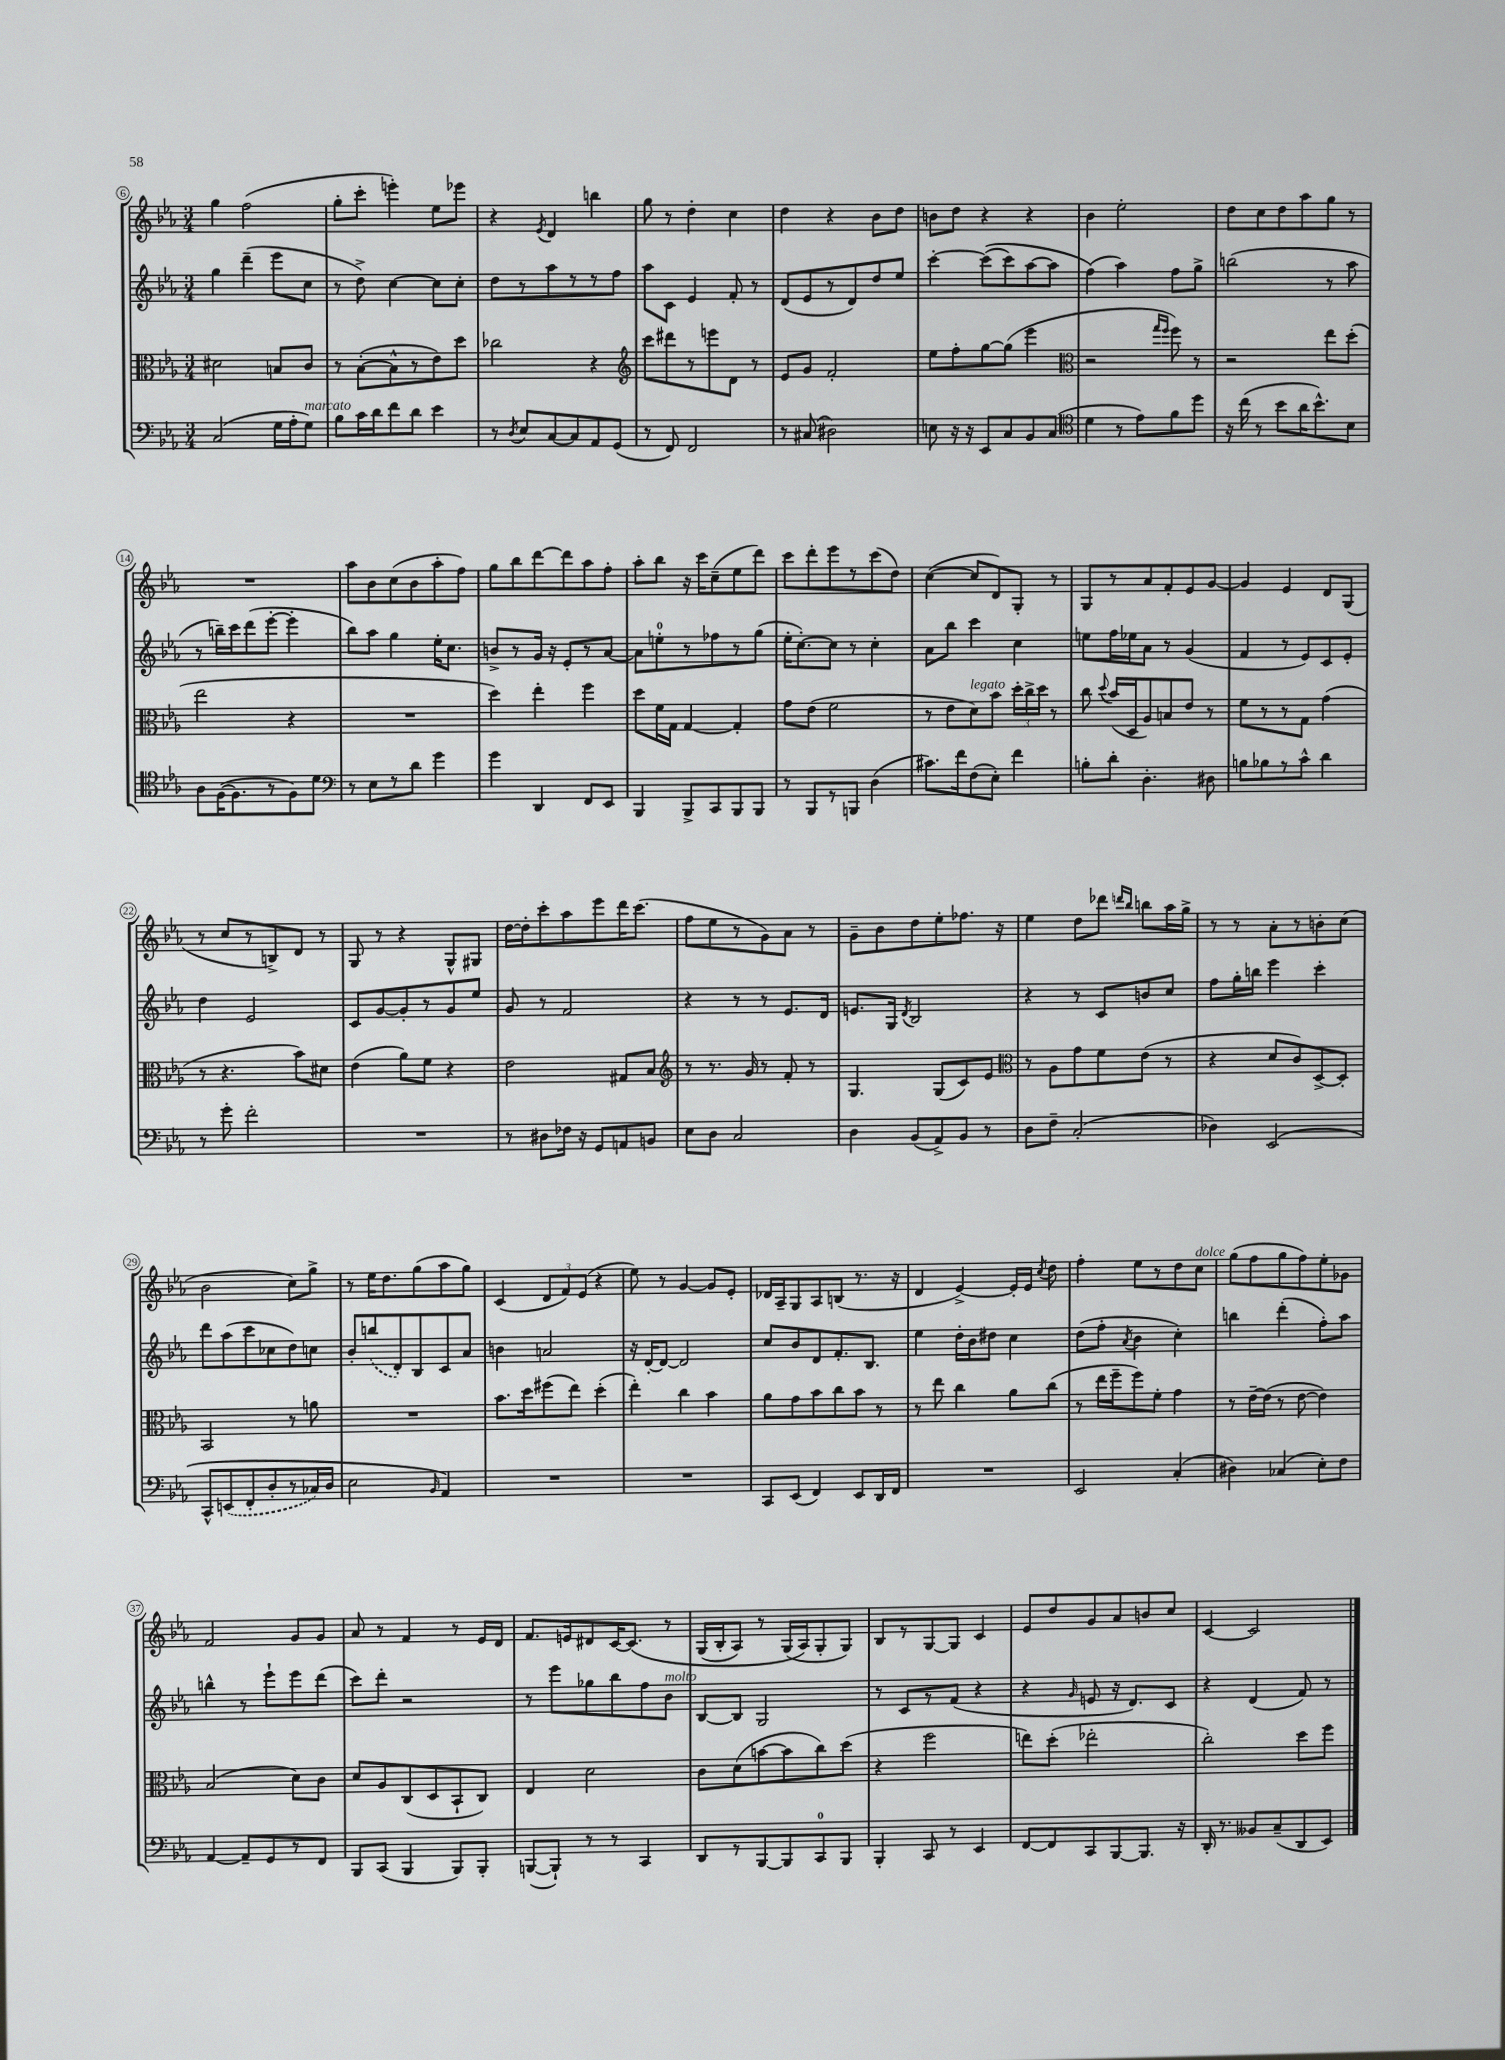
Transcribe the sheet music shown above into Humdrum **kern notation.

**kern	**kern	**kern	**kern
*staff4	*staff3	*staff2	*staff1
*clefF4	*clefC3	*clefG2	*clefG2
*k[b-e-a-]	*k[b-e-a-]	*k[b-e-a-]	*k[b-e-a-]
*M3/4	*M3/4	*M3/4	*M3/4
(2C	2d#	4gg	4gg
.	.	(4ddd~	(2ff
16G	8B	8eee-	.
16A-'	.	.	.
8G)	8c	8cc	.
=	=	=	=
8B-	8r	8r	8gg'
16c	([8B-'	8dd^)	8ccc'
16d	.	.	.
8f	8B-^^]	[4cc	4eee')
8d	8r	.	.
4e-	8e-)	8cc]	8ee-
.	8dd	8cc'	8eee-
=	=	=	=
8r	2cc-	8dd	4r
8qD	.	.	.
8E-	.	8r	.
.	.	.	8qe-
[8C	.	8aa-	4d
8C]	.	8r	.
8AA-	4r	8r	4bb
(8GG	.	8ff	.
=	=	=	=
*	*clefG2	*	*
8r	8ccc	8aa-	8gg
8FF)	8ddd#	8c	8r
2FF	8r	4e-	4dd'
.	8eee	.	.
.	8d	8f'	4cc
.	8r	8r	.
=	=	=	=
8r	8e-	(8d	4dd
(8C#	8g	8e-	.
2D#)	2f'	8r	4r
.	.	8d)	.
.	.	8dd	8b-
.	.	8ee-	8dd
=	=	=	=
8E	8ee-	[4ccc'	8b
16r	8ff'	.	8dd
16r	.	.	.
8EE-	[8gg	&((8ccc]	4r
8C	(8gg]	8ccc)	.
8BB-	4eee-	[8aa-	4r
(8C	.	8aa-]	.
=	=	=	=
*clefC4	*clefC3	*	*
4d	2r	(4ff&)	4b-
8r	.	4aa-)	2ee-'
8e-)	.	.	.
.	16qqgg	.	.
.	16qqff	.	.
8f	8ff)	8ff	.
8dd	8r	8gg^	.
=	=	=	=
16r	2r	(2bb	8dd
(16cc	.	.	.
8r	.	.	8cc
8b-	.	.	8dd
16a-	.	.	8aa-
8.b-^^)	.	.	.
.	8ee-	8r	8gg
8B-	(8dd'	8aa-	8r
=	=	=	=
8A-	2ee-	8r	2.r
([16F	.	16bb~)	.
8.F]	.	16ccc	.
.	.	(8ddd	.
8r	.	[8eee-'	.
8F)	4r	4eee-']	.
8d	.	.	.
=	=	=	=
*clefF4	*	*	*
8r	2.r	8bb-)	8aa-
8E-	.	8aa-	8b-
8r	.	4gg	(8cc
8d	.	.	8b-
4g	.	16ee-'	8aa-'
.	.	8.cc	.
.	.	.	8ff)
=	=	=	=
4g	4dd)	8b^	8gg
.	.	8r	8bb-
4DD	4ee-'	16g	[8ddd
.	.	16r	.
.	.	8e-'	8ddd]
8FF	4ff	8r	8aa-
8EE-	.	[8a-	8ff'
=	=	=	=
4BBB-	8dd	8a-]	8aa-'
.	16f	8ee'	8bb-
.	16G	.	.
8BBB-^	[4G	8r	16r
.	.	.	16ccc
8CC	.	8ff-	(8cc~
8BBB-	4G']	8r	8ee-
8BBB-	.	(8gg	8ddd)
=	=	=	=
8r	8g	16ee-'	8ccc
.	.	[8.cc')	.
8BBB-	(8e-	.	8ddd'
8r	2f	8cc]	8eee-
8BBB	.	8r	8r
(4D	.	4cc'	(8ccc
.	.	.	8dd)
=	=	=	=
8.c#)	8r	8a-	([4cc
.	8e-	8bb-	.
16f	.	.	.
(8F	8d)	4ccc	8cc]
8E-')	8b-	.	8d)
4f	24dd'	4cc	8G'
.	24cc^	.	.
.	24dd	.	.
.	8r	.	8r
=	=	=	=
8B'	8cc	8ee	8G
.	8qqdd	.	.
8d'	(16b-	16ff	8r
.	16D	16ee-	.
4.D'	8A-)	8a-	8a-
.	8B	8r	8f'
.	8e-	(4g	8e-
8D#	8r	.	[8g
=	=	=	=
8B	8f	4f	4g]
8B-	8r	.	.
8r	8r	8r	4e-
8c^^	8G	8e-)	.
4d	(4g	8c	8d
.	.	8e-'	(8G
=	=	=	=
8r	8r	4dd	8r
8g'	4.r	.	8cc
2f'	.	2e-	8r
.	.	.	8B^)
.	8b-)	.	8d
.	8d#	.	8r
=	=	=	=
2.r	(4e-	8c	8G
.	.	[8g	8r
.	8a-)	8g']	4r
.	8f	8r	.
.	4r	8g	8G^^
.	.	8ee-	8G#
=	=	=	=
8r	2e-	8g	[16dd
.	.	.	16dd']
8D#	.	8r	8ccc'
16F-	.	2f	8aa-
16r	.	.	.
8GG	.	.	8eee-
8AA	8G#	.	16ddd
.	.	.	(8.ccc
8BB	8B-	.	.
=	=	=	=
*	*clefG2	*	*
8E-	8r	4r	8ff
8D	8.r	.	8ee-
2C	.	8r	8r
.	16g	.	.
.	8r	8r	8g)
.	8f'	8.e-	8a-
.	8r	.	8r
.	.	16d	.
=	=	=	=
4D	4.G	8.e	8g~
.	.	.	8b-
.	.	16G	.
.	.	8qd	.
(8BB-	.	2B-	8dd
8AA-^)	(8G	.	8ee-'
8BB-	8c)	.	8.ff-
8r	8e-	.	.
.	.	.	16r
=	=	=	=
*	*clefC3	*	*
8D	8r	4r	4ee-
8F~	8A-	.	.
(2C'	8g	8r	8dd
.	8f	8c	8ddd-
.	.	.	16qqddd
.	.	.	16qqbb-
.	(8e-	8b	8bb
.	8r	8cc	16aa-
.	.	.	16gg^
=	=	=	=
4D-)	4r	8ff	8r
.	.	16gg'	8r
.	.	16bb	.
&(2EE-	8d	4eee-	8a-'
.	8c)	.	8r
.	[8D^	4ccc'	8b'
.	8D']	.	(8cc
=	=	=	=
8CC^^	2BB-	8ddd	2b-
(8EE	.	(8aa-	.
8FF'	.	8ccc	.
8D'	.	8cc-	.
8r	8r	8dd)	8cc)
16C-)	8a	8cc	8gg^
16D	.	.	.
=	=	=	=
2E-	2.r	8b-'	8r
.	.	(8bb	16ee-
.	.	.	8.dd
.	.	8d')	.
.	.	8B-	(8gg
16qqBB-	.	.	.
4AA-&)	.	8c	8aa-
.	.	8a-	8gg)
=	=	=	=
2.r	8.b-	4b	(4c
.	16dd	.	.
.	(8ff#	2a	12d
.	.	.	12f)
.	8ee-)	.	.
.	.	.	(12e-
.	(4dd'	.	4r
=	=	=	=
2.r	4ee-')	16r	8ee-)
.	.	[16d'	.
.	.	8d_	8r
.	4cc	2d]	[4g
.	4b-	.	8g]
.	.	.	8e-'
=	=	=	=
8CC	8a-	8cc	16d-
.	.	.	16A-~
(8EE-	8g	8b-	8G
4FF)	8b-	8d	8A-
.	8cc	8.f'	(8B
8EE-	8b-	.	8.r
.	.	8.B-	.
16DD	8r	.	.
16FF	.	.	16r
=	=	=	=
2.r	8r	4ee-	4d
.	8ee-	.	.
.	4cc	16dd'	[4e-^)
.	.	16b-	.
.	.	8dd#	.
.	8a-	4cc	16e-']
.	.	.	16e-
.	.	.	8qcc
.	(8cc	.	8dd
=	=	=	=
2EE-	8r	(8dd	4ff'
.	16ee-	8ff'	.
.	16ff~	.	.
.	.	8qa-	.
.	8ff)	4b-	8ee-
.	8f'	.	8r
(4C'	4g	4cc')	8dd
.	.	.	8cc
=	=	=	=
4D#)	8r	4bb	(8gg
.	[16e-~	.	8ff
.	(16e-]	.	.
(4C-	8r	(4ddd'	8gg
.	[8e-	.	8ff)
8E-')	4e-])	8ff')	8ee-'
8F	.	8aa-	8g-
=	=	=	=
[4AA-	(2B-	4bb^^	2f
8AA-~]	.	8r	.
8GG	.	8eee-`	.
8r	8d)	8eee-	8g
8FF	8c	(8ddd	8g
=	=	=	=
8BBB-	8d	8ccc)	8a-
(8CC	8A-	8ddd'	8r
4BBB-	(8C	2r	4f
.	8D	.	.
8BBB-)	8BB-`	.	8r
8BBB-'	8C)	.	16e-
.	.	.	16d
=	=	=	=
([8BBB	4E-	8r	8.f
8BBB`])	.	8eee-	.
.	.	.	16e
8r	2d	8gg-	8d#
8r	.	8bb-	[16c
.	.	.	&(8.c]
4CC	.	8ff	.
.	.	8b-	8r
=	=	=	=
8DD	8c	[8B-	(16G
.	.	.	16B-'
8r	(8d	8B-]	8A-)
[8BBB-	[8b	2G	8r
8BBB-]	8b]	.	(16G
.	.	.	16A-&)
8CC	8cc)	.	8G'
8BBB-	(8dd	.	8G)
=	=	=	=
4BBB-'	4r	8r	8B-
.	.	8c	8r
8CC	2ff	8r	[8G
8r	.	(8f	8G]
4EE-	.	4r	4c
=	=	=	=
[8FF	8ee)	4r	8e-
8FF]	(8dd'	.	8dd
.	.	16qqg	.
8CC	2ee-'	8e	8g
[8BBB-	.	16r	8a-
.	.	8.d)	.
8.BBB-]	.	.	8b
.	.	8c	8cc
16r	.	.	.
=	=	=	=
16DD'	2cc')	4r	[4c
8.r	.	.	.
8BB--	.	(4d	2c]
(8C~	.	.	.
8DD	8dd	8f)	.
8EE-)	8ff	8r	.
==	==	==	==
*-	*-	*-	*-
